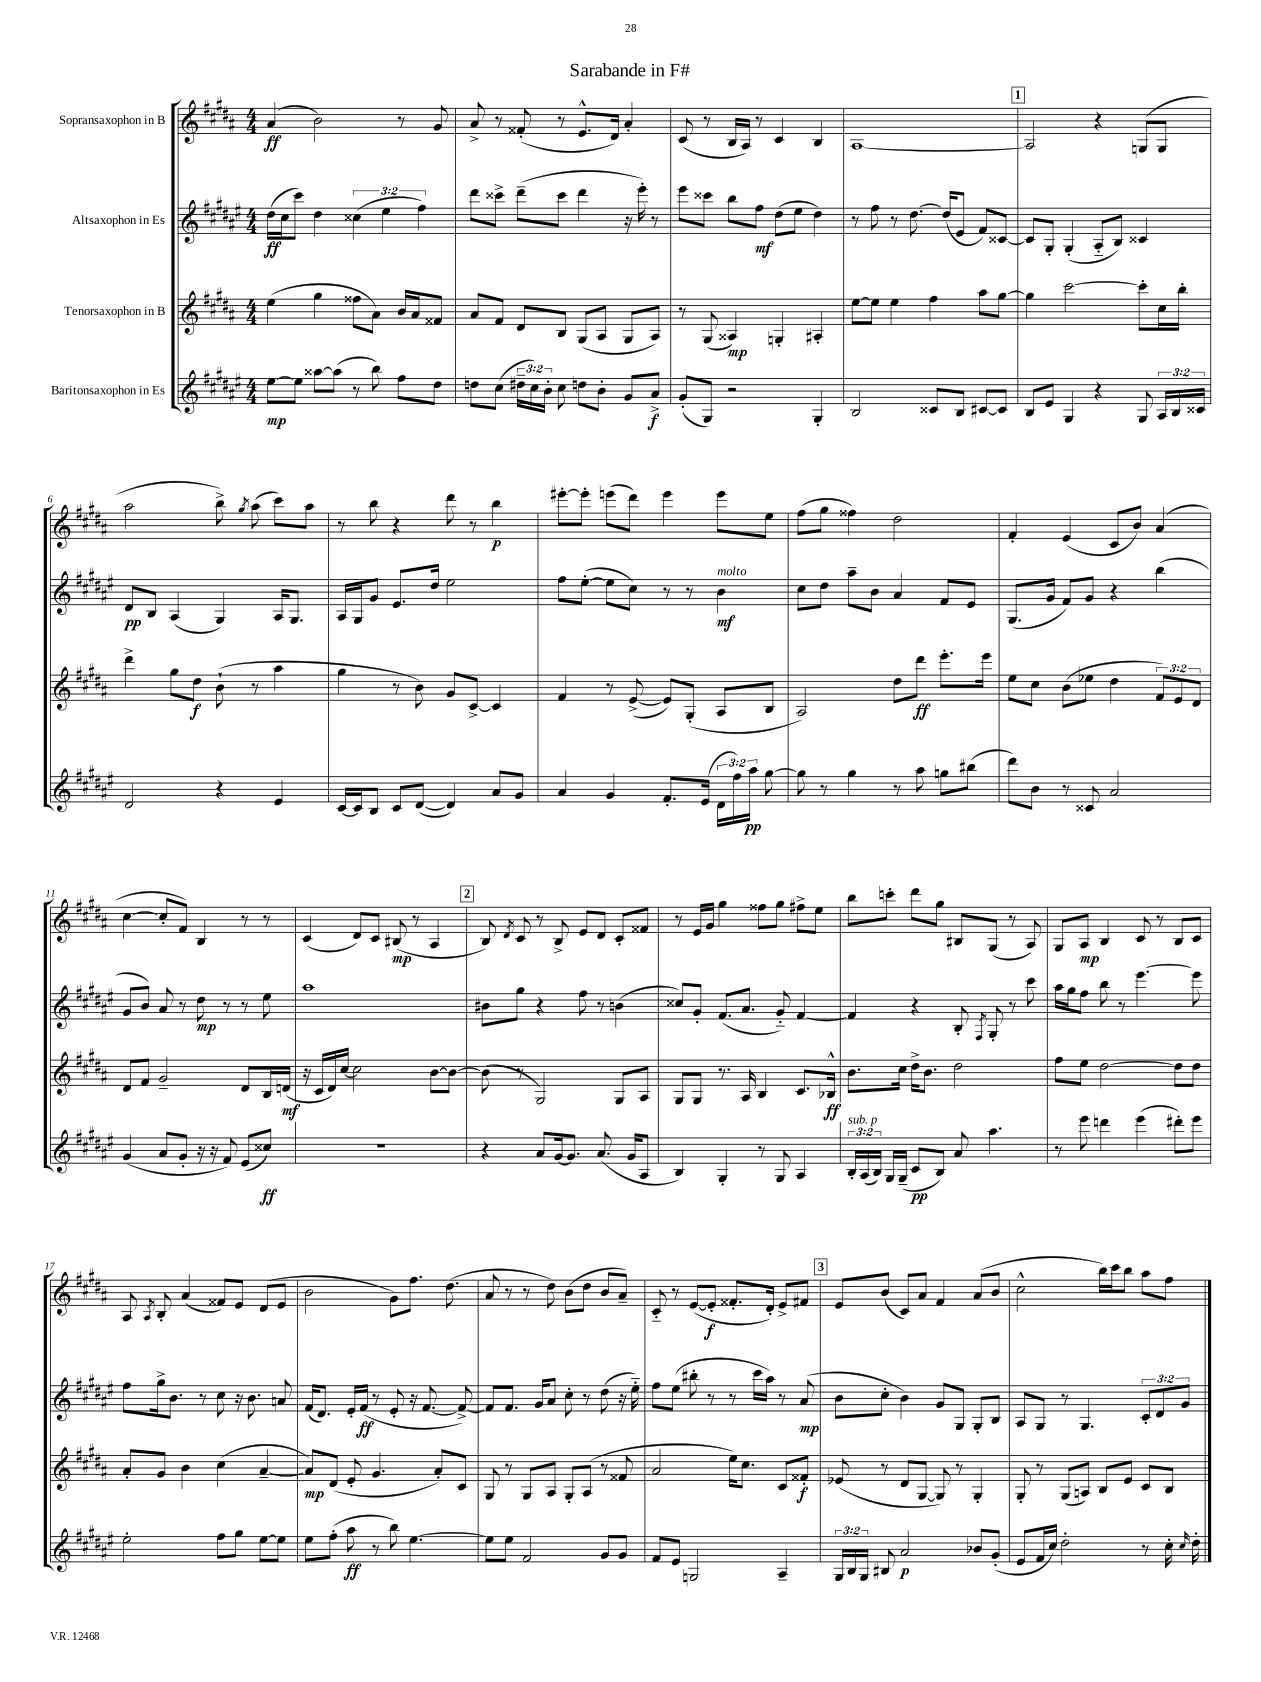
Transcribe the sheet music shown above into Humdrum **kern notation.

**kern	**dynam	**kern	**dynam	**kern	**dynam	**kern	**dynam
*part4	*part4	*part3	*part3	*part2	*part2	*part1	*part1
*staff4	*staff4	*staff3	*staff3	*staff2	*staff2	*staff1	*staff1
*I"Baritonsaxophon in Es	*	*I"Tenorsaxophon in B	*	*I"Altsaxophon in Es	*	*I"Sopransaxophon in B	*
*clefG2	*	*clefG2	*	*clefG2	*	*clefG2	*
*k[f#c#g#d#a#e#]	*	*k[f#c#g#d#a#]	*	*k[f#c#g#d#a#e#]	*	*k[f#c#g#d#a#]	*
*M4/4	*	*M4/4	*	*M4/4	*	*M4/4	*
=1	=1	=1	=1	=1	=1	=1	=1
[8ee#\L	mp	(4ee\	.	(16dd#\LL	ff	(4a#/	ff
.	.	.	.	16cc#\J	.	.	.
8ee#\J]	.	.	.	8ccc#\J)	.	.	.
[8aa##X\L	.	4gg#\	.	4dd#\	.	2b\)	.
(8aa##\J]	.	.	.	.	.	.	.
8r	.	8ff##X\L	.	(6cc##X\	.	.	.
8bb\)	.	8a#\J)	.	.	.	.	.
.	.	.	.	6ee#\	.	.	.
8ff#\L	.	16b/LL	.	.	.	8r	.
.	.	16a#/J	.	.	.	.	.
.	.	.	.	6ff#\)	.	.	.
8dd#\J	.	8f##X/J	.	.	.	8g#/	.
=2	=2	=2	=2	=2	=2	=2	=2
8ddn\L	.	8a#/L	.	8ddd#\L	.	8a#^/	.
(8cc#\J	.	8f#/J	.	8ccc##X^\J	.	8r	.
24dd#X~\LL	.	8d#/L	.	(8ddd#~\L	.	(8f##X'/	.
24cc#\)	.	.	.	.	.	.	.
24b'\JJ	.	.	.	.	.	.	.
8cc#\	.	8B/J	.	8ccc##\J	.	8r	.
8ddn\L	.	(8G#/L	.	4ddd#\	.	8.e^^/L	.
8b'\J	.	8A#/J	.	.	.	.	.
.	.	.	.	.	.	16d#/Jk)	.
8g#/L	.	8G#/L	.	16r	.	4a#'/	.
.	.	.	.	16eee#'\)	.	.	.
8a#^/J	f	8A#/J)	.	8r	.	.	.
=3	=3	=3	=3	=3	=3	=3	=3
(8g#'/L	.	8r	.	8eee#\L	.	(8c#/	.
8G#/J)	.	(8G#/	.	8ccc##X\J	.	8r	.
2r	.	4A##X/)	mp	8bb\L	.	16B/LL	.
.	.	.	.	.	.	16A#/JJ)	.
.	.	.	.	8ff#\J	mf	8r	.
.	.	4Gn'/	.	(8dd#\L	.	4c#/	.
.	.	.	.	8ee#\J	.	.	.
4G#'/	.	4A#X'/	.	4dd#\)	.	4B/	.
=4	=4	=4	=4	=4	=4	=4	=4
2B/	.	[8ee\L	.	8r	.	[1A#	.
.	.	8ee\J]	.	8ff#\	.	.	.
.	.	4ee\	.	8r	.	.	.
.	.	.	.	[8.dd#\	.	.	.
8c##X/L	.	4ff#\	.	.	.	.	.
.	.	.	.	(16dd#/KL]	.	.	.
8B/J	.	.	.	8e#/J	.	.	.
[8c#X/L	.	8aa#\L	.	8f#/L)	.	.	.
8c#/J]	.	[8gg#\J	.	[8c##X/J	.	.	.
!!LO:REH:place=s1:t=1
=5	=5	=5	=5	=5	=5	=5	=5
8B/L	.	4gg#\]	.	8c##/L]	.	2A#/]	.
8e#/J	.	.	.	8G#'/J	.	.	.
4G#/	.	[2ccc#\	.	(4G#'/	.	.	.
4r	.	.	.	8A#/L	.	4r	.
.	.	.	.	8B/J)	.	.	.
8G#/	.	8ccc#'\L]	.	4c##X/	.	(8Gn/L	.
24A#/LL	.	16cc#\L	.	.	.	8G/J	.
24B/	.	.	.	.	.	.	.
.	.	16bb'\JJ	.	.	.	.	.
24c##X/JJ	.	.	.	.	.	.	.
!!LO:LB:g=z
=6	=6	=6	=6	=6	=6	=6	=6
2d#/	.	4ddd#^\	.	8d#/L	pp	2aa#\	.
.	.	.	.	8B/J	.	.	.
.	.	8gg#\L	.	(4A#/	.	.	.
.	.	8dd#\J	f	.	.	.	.
4r	.	(8b`\	.	4G#/)	.	8bb^\)	.
.	.	.	.	.	.	8qgg#/	.
.	.	8r	.	.	.	(8aa#\	.
4e#/	.	4aa#\	.	16A#/KL	.	8ccc#\L)	.
.	.	.	.	8.G#/J	.	.	.
.	.	.	.	.	.	8aa#\J	.
=7	=7	=7	=7	=7	=7	=7	=7
[16c#/LL	.	4gg#\	.	16A#/LL	.	8r	.
16c#/J]	.	.	.	16G#/J	.	.	.
8B/J	.	.	.	8g#/J	.	8bb\	.
8c#/L	.	8r	.	8.e#/L	.	4r	.
([8d#/J	.	8b\)	.	.	.	.	.
.	.	.	.	16dd#/Jk	.	.	.
4d#/])	.	8g#/L	.	2ee#\	.	8ddd#\	.
.	.	[8c#^/J	.	.	.	8r	.
8a#/L	.	4c#/]	.	.	.	4bb\	p
8g#/J	.	.	.	.	.	.	.
=8	=8	=8	=8	=8	=8	=8	=8
4a#/	.	4f#/	.	8ff#\L	.	[8eee#X'\L	.
.	.	.	.	([8ee#'\J	.	8eee#'\J]	.
4g#/	.	8r	.	8ee#\L]	.	(8eeen\L	.
.	.	([8e^/	.	8cc#\J)	.	8ddd#\J)	.
8.f#'/L	.	8e/L])	.	8r	.	4eee\	.
.	.	(8G#'/J	.	8r	.	.	.
(16e#/Jk	.	.	.	.	.	.	.
!	!	!	!	!LO:TX:a:i:t=molto	!	!	!
24d#\LL	.	8A#/L	.	4b\	mf	8eee\L	.
24ff#\)	.	.	.	.	.	.	.
24aa#\JJ	pp	.	.	.	.	.	.
[8gg#\	.	8B/J	.	.	.	8ee\J	.
=9	=9	=9	=9	=9	=9	=9	=9
8gg#\]	.	2A#/)	.	8cc#\L	.	(8ff#\L	.
8r	.	.	.	8dd#\J	.	8gg#\J	.
4gg#\	.	.	.	8aa#~\L	.	4ff##X\)	.
.	.	.	.	8b\J	.	.	.
8r	.	8dd#\L	.	4a#/	.	2dd#\	.
8aa#\	.	8ddd#\J	ff	.	.	.	.
8ggn\L	.	8.eee'\L	.	8f#/L	.	.	.
(8bb#X\J	.	.	.	8e#/J	.	.	.
.	.	16eee\Jk	.	.	.	.	.
=10	=10	=10	=10	=10	=10	=10	=10
8ddd#\L)	.	8ee\L	.	(8.G#/L	.	4f#'/	.
8b\J	.	8cc#\J	.	.	.	.	.
.	.	.	.	16g#/Jk	.	.	.
8r	.	(8b\L	.	8f#/L)	.	(4e/	.
8c##X/	.	8ee-X\J	.	8g#/J	.	.	.
2a#/	.	4dd#\	.	4r	.	8c#/L	.
.	.	.	.	.	.	8b/J)	.
.	.	12f#/L)	.	(4bb\	.	(4a#/	.
.	.	12e/	.	.	.	.	.
.	.	12d#/J	.	.	.	.	.
!!LO:LB:g=z
=11	=11	=11	=11	=11	=11	=11	=11
(4g#/	.	8d#/L	.	8g#/L	.	[4cc#\	.
.	.	8f#/J	.	8b/J)	.	.	.
8a#/L	.	2g#~/	.	8a#/	.	8cc#'/L]	.
8g#'/J	.	.	.	8r	.	8f#/J)	.
16r	.	.	.	8dd#\	mp	4B/	.
16r	.	.	.	.	.	.	.
8f#/)	.	.	.	8r	.	.	.
(8e#/L	.	8d#/L	.	8r	.	8r	.
8cc##X/J)	ff	16B/L	.	8ee#\	.	8r	.
.	.	(16dn/JJ	mf	.	.	.	.
=12	=12	=12	=12	=12	=12	=12	=12
1r	.	16r	.	1aa#	.	(4c#/	.
.	.	16c#/LL	.	.	.	.	.
.	.	16d#/)	.	.	.	.	.
.	.	[16cc#/JJ	.	.	.	.	.
.	.	2cc#\]	.	.	.	8d#/L)	.
.	.	.	.	.	.	8c#/J	.
.	.	.	.	.	.	(8B#X/	mp
.	.	.	.	.	.	8r	.
.	.	[8b\L	.	.	.	4A#/	.
.	.	8b\J_	.	.	.	.	.
!!LO:REH:place=s1:t=2
=13	=13	=13	=13	=13	=13	=13	=13
4r	.	(8b\]	.	8b#X\L	.	8B/)	.
.	.	.	.	.	.	8qd#/	.
.	.	8r	.	8gg#\J	.	8c#/	.
8a#/L	.	2G#/)	.	4r	.	8r	.
[16g#/k	.	.	.	.	.	8B^/	.
8.g#/J]	.	.	.	.	.	.	.
.	.	.	.	8ff#\	.	8e/L	.
(8.a#/	.	.	.	8r	.	8d#/J	.
.	.	8G#/L	.	(4bn\	.	8c#'/L	.
16g#/KL	.	.	.	.	.	.	.
8A#/J	.	8A#/J	.	.	.	8f##X/J	.
=14	=14	=14	=14	=14	=14	=14	=14
4B/)	.	8G#/L	.	8cc##X/L)	.	8r	.
.	.	8G#/J	.	8g#'/J	.	16e/LL	.
.	.	.	.	.	.	16g#/JJ	.
4G#'/	.	8.r	.	(8.f#/L	.	4gg#\	.
.	.	16A#/	.	8.a#/J	.	.	.
8r	.	4B/	.	.	.	8ff##X\L	.
8G#/	.	.	.	8g#/)	.	8gg#\J	.
4A#/	.	8.c#/L	.	[4f#/	.	8ff#X^\L	.
.	.	.	.	.	.	8ee\J	.
.	.	16B-X^^/Jk	ff	.	.	.	.
=15	=15	=15	=15	=15	=15	=15	=15
!LO:TX:a:i:t=sub. p	!	!	!	!	!	!	!
24B'/LL	.	8.b\L	.	4f#/]	.	8bb\L	.
(24A#/	.	.	.	.	.	.	.
24B/JJ)	.	.	.	.	.	.	.
16G#/LL	.	.	.	.	.	8cccn'\J	.
(16G#~/JJ	.	16cc#\Jk	.	.	.	.	.
8c#/L	pp	16dd#^\KL	.	4r	.	8ddd#\L	.
.	.	8.b\J	.	.	.	.	.
8B/J)	.	.	.	.	.	8gg#\J	.
8a#/	.	2dd#\	.	8B'/	.	8B#X/L	.
.	.	.	.	8qF#/	.	.	.
4.aa#\	.	.	.	8G#'/	.	(8G#/J	.
.	.	.	.	8r	.	8r	.
.	.	.	.	8ccc#\	.	8A#/)	.
=16	=16	=16	=16	=16	=16	=16	=16
8r	.	8ff#\L	.	16aa#\LL	.	8G#/L	.
.	.	.	.	16gg#\J	.	.	.
8eee#\	.	8ee\J	.	8ff#\J	.	8A#/J	mp
4dddn\	.	[2dd#\	.	8bb\	.	4B/	.
.	.	.	.	8r	.	.	.
(4eee#\	.	.	.	[4.eee#\	.	8c#/	.
.	.	.	.	.	.	8r	.
8ddd#X'\L)	.	8dd#\L]	.	.	.	8B/L	.
8eee#\J	.	8dd#\J	.	8eee#\]	.	8c#/J	.
!!LO:LB:g=z
=17	=17	=17	=17	=17	=17	=17	=17
2ee#'\	.	8a#'/L	.	8ff#\L	.	8A#/	.
.	.	.	.	.	.	8qA#/	.
.	.	8g#/J	.	16gg#^\k	.	8B'/	.
.	.	.	.	8.b\J	.	.	.
.	.	4b\	.	.	.	(4a#/	.
.	.	.	.	8r	.	.	.
8ff#\L	.	(4cc#\	.	8cc#\	.	8f##X/L)	.
8gg#\J	.	.	.	16r	.	8e/J	.
.	.	.	.	8.b\	.	.	.
[8ee#\L	.	[4a#~/	.	.	.	(8d#/L	.
8ee#\J]	.	.	.	8an/	.	8e/J	.
=18	=18	=18	=18	=18	=18	=18	=18
8ee#\L	.	8a#/L])	mp	(16f#/KL	.	2b\	.
.	.	.	.	8.d#/J)	.	.	.
(8ff#'\J	.	(8d#/J	.	.	.	.	.
8aa#\	ff	8e'/	.	16e#'/LL	.	.	.
.	.	.	.	(16f#/JJ	ff	.	.
8r	.	4.g#/	.	8r	.	.	.
8bb\)	.	.	.	8e#'/	.	8g#\L)	.
[4.ee#\	.	.	.	16r	.	8.ff#\J	.
.	.	.	.	[8.f#/	.	.	.
.	.	8a#'/L)	.	.	.	.	.
.	.	.	.	.	.	(8.dd#\	.
.	.	8c#/J	.	8f#^/_)	.	.	.
=19	=19	=19	=19	=19	=19	=19	=19
8ee#\L]	.	8G#/	.	8f#/L]	.	8a#/	.
8ee#\J	.	8r	.	8.f#/J	.	8r	.
2f#/	.	8G#/L	.	.	.	8r	.
.	.	.	.	16g#/KL	.	.	.
.	.	8A#/J	.	8a#/J	.	8dd#\)	.
.	.	8G#'/L	.	8cc#'\	.	(8b\L	.
.	.	(8A#/J	.	8r	.	8dd#\J	.
8g#/L	.	8r	.	(8dd#\	.	8b/L	.
8g#/J	.	8f##X/	.	16r	.	8a#~/J)	.
.	.	.	.	16ee#\)	.	.	.
=20	=20	=20	=20	=20	=20	=20	=20
8f#/L	.	2a#/	.	8ff#\L	.	8c#/	.
8e#/J	.	.	.	(8ee#\J	.	8r	.
2Gn/	.	.	.	8bb#X'\	.	([8e/L	.
.	.	.	.	8r	.	8e'/J]	f
.	.	16ee\KL)	.	8r	.	8.f##X'/L	.
.	.	8.cc#\J	.	.	.	.	.
.	.	.	.	16ccc#\LL	.	.	.
.	.	.	.	16aa#\JJ)	.	16d#'/Jk)	.
4A#~/	.	8c#/L	.	8r	.	8e^/L	.
.	.	8f##X'/J	f	(8a#/	mp	8f#X/J	.
!!LO:REH:place=s1:t=3
=21	=21	=21	=21	=21	=21	=21	=21
24G#/LL	.	(8e-X/	.	8b\L	.	8e/L	.
24B/	.	.	.	.	.	.	.
24G#/JJ	.	.	.	.	.	.	.
8B#X/	.	8r	.	8cc#'\J	.	(8b/J	.
2a#/	p	8d#/L	.	4b\)	.	8c#/L)	.
.	.	[8G#/J	.	.	.	8a#/J	.
.	.	8G#/])	.	8g#/L	.	4f#/	.
.	.	8r	.	8G#/J	.	.	.
8b-X/L	.	4G#'/	.	8G#'/L	.	(8a#/L	.
(8g#'/J	.	.	.	8B/J	.	8b/J	.
=22	=22	=22	=22	=22	=22	=22	=22
8e#/L	.	8G#'/	.	8A#/L	.	2cc#^^\	.
16f#/L	.	8r	.	8G#/J	.	.	.
16cc#/JJ)	.	.	.	.	.	.	.
2dd#'\	.	(8G#/L	.	8r	.	.	.
.	.	8An/J)	.	4.G#/	.	.	.
.	.	8B/L	.	.	.	16bb\LL)	.
.	.	.	.	.	.	16ccc#\J	.
.	.	8e/J	.	.	.	8bb\J	.
8r	.	8c#/L	.	12c#'/L	.	8aa#\L	.
.	.	.	.	12d#/	.	.	.
16cc#'\	.	8B/J	.	.	.	8ff#\J	.
.	.	.	.	12g#/J	.	.	.
16qqcc#/	.	.	.	.	.	.	.
16dd#'\	.	.	.	.	.	.	.
==	==	==	==	==	==	==	==
*-	*-	*-	*-	*-	*-	*-	*-
